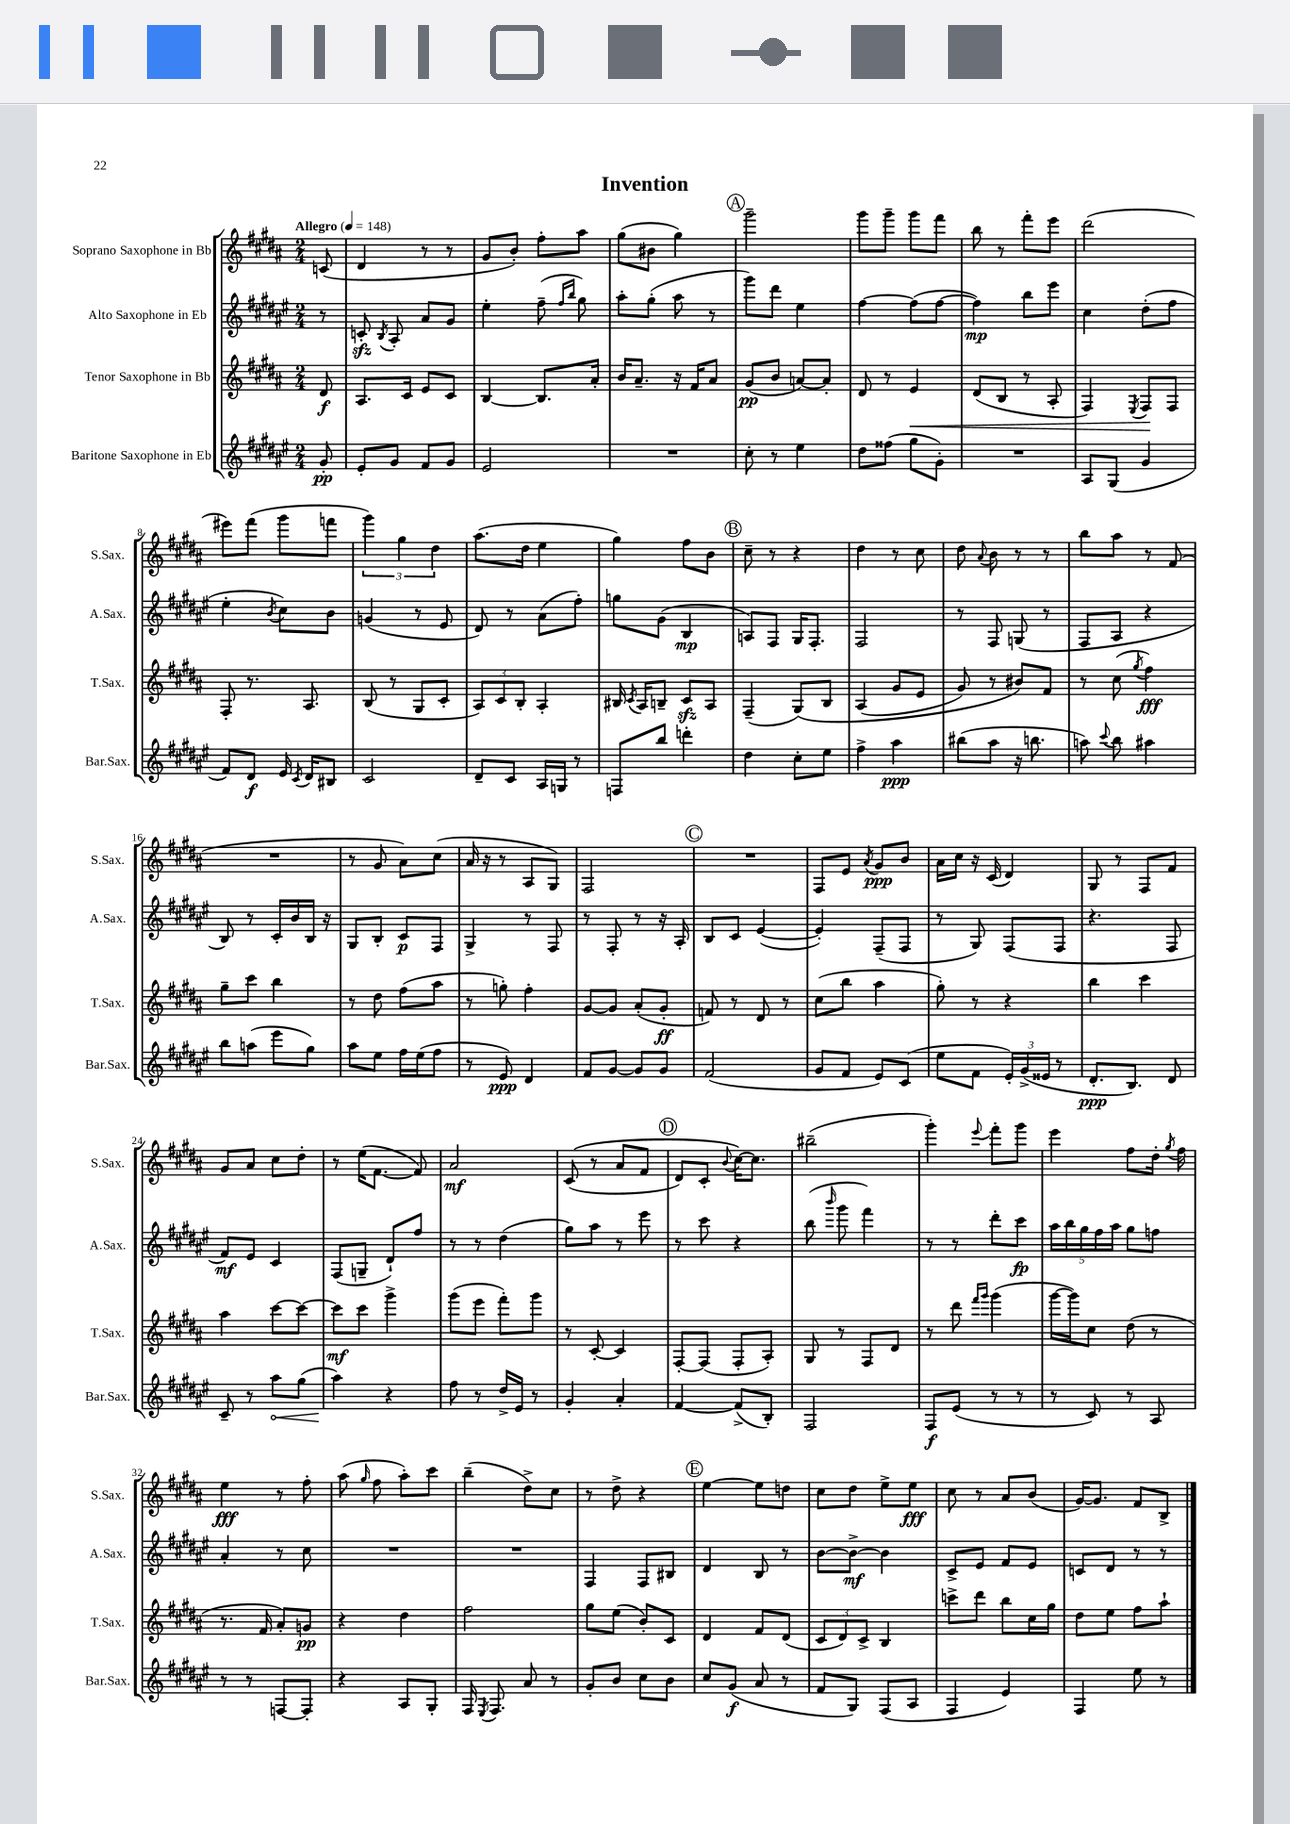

**kern	**dynam	**kern	**dynam	**kern	**dynam	**kern	**dynam
*part4	*part4	*part3	*part3	*part2	*part2	*part1	*part1
*staff4	*staff4	*staff3	*staff3	*staff2	*staff2	*staff1	*staff1
*I"Baritone Saxophone in Eb	*	*I"Tenor Saxophone in Bb	*	*I"Alto Saxophone in Eb	*	*I"Soprano Saxophone in Bb	*
*I'Bar.Sax.	*	*I'T.Sax.	*	*I'A.Sax.	*	*I'S.Sax.	*
*clefG2	*	*clefG2	*	*clefG2	*	*clefG2	*
*k[f#c#g#d#a#e#]	*	*k[f#c#g#d#a#]	*	*k[f#c#g#d#a#e#]	*	*k[f#c#g#d#a#]	*
*M2/4	*	*M2/4	*	*M2/4	*	*M2/4	*
*MM148	*	*MM148	*	*MM148	*	*MM148	*
=	=	=	=	=	=	=	=
!	!	!	!	!	!	!LO:TX:a:B:t=Allegro	!
8g#'/	pp	8d#/	f	8r	.	(8cn/	.
=1	=1	=1	=1	=1	=1	=1	=1
8e#'/L	.	8.A#/L	.	8cnzz'/	.	4d#/	.
.	.	.	.	8qB/	.	.	.
8g#/J	.	.	.	8A#'/	.	.	.
.	.	16c#/Jk	.	.	.	.	.
8f#/L	.	8e/L	.	8a#/L	.	8r	.
8g#/J	.	8c#/J	.	8g#/J	.	8r	.
=2	=2	=2	=2	=2	=2	=2	=2
2e#/	.	[4B/	.	4ee#'\	.	8g#/L	.
.	.	.	.	.	.	8b'/J)	.
.	.	8.B/L]	.	(8ff#~\	.	8ff#'\L	.
.	.	.	.	16qqff#/LL	.	.	.
.	.	.	.	16qqbb/JJ	.	.	.
.	.	.	.	8gg#\)	.	8aa#\J	.
.	.	16a#'/Jk	.	.	.	.	.
=3	=3	=3	=3	=3	=3	=3	=3
2r	.	16b/KL	.	8aa#'\L	.	(8gg#\L	.
.	.	8.a#~/J	.	.	.	.	.
.	.	.	.	(8gg#'\J	.	8b#X\J	.
.	.	16r	.	8aa#\	.	4gg#\)	.
.	.	16f#/KL	.	.	.	.	.
.	.	8a#/J	.	8r	.	.	.
!!LO:REH:place=s1:t=A
=4	=4	=4	=4	=4	=4	=4	=4
8cc#'\	.	(8g#/L	pp	8ggg#\L)	.	2ggg#~\	.
8r	.	8b/J	.	8ddd#\J	.	.	.
4ee#\	.	[8an/L)	.	4ee#\	.	.	.
.	.	8a'/J]	.	.	.	.	.
=5	=5	=5	=5	=5	=5	=5	=5
8dd#\L	.	8d#/	.	[4ff#\	.	8ggg#\L	.
(8ff##X\J	.	8r	.	.	.	8ggg#~\J	.
!	!	!	!LO:HP:b	!	!	!	!
8gg#\L	.	4e/	<	(8ff#\L]	.	8ggg#\L	.
8g#'\J)	.	.	.	[8ff#\J	.	8fff#\J	.
=6	=6	=6	=6	=6	=6	=6	=6
2r	.	(8d#/L	.	4ff#\])	mp	8bb\	.
.	.	8B/J	.	.	.	8r	.
.	.	8r	.	8bb\L	.	8fff#'\L	.
.	.	8A#'/	.	8eee#\J	.	8eee\J	.
=7	=7	=7	=7	=7	=7	=7	=7
8A#/L	.	4F#/)	.	4cc#\	.	(2ddd#\	.
(8G#/J	.	.	.	.	.	.	.
.	.	8qE/	.	.	.	.	.
4g#/	.	8F#/L	.	(8dd#'\L	.	.	.
.	.	8F#/J	[	8ff#\J	.	.	.
!!LO:LB:g=z
=8	=8	=8	=8	=8	=8	=8	=8
8f#/L)	.	8F#'/	.	4ee#'\	.	8eee#X\L)	.
8d#/J	f	8.r	.	.	.	(8fff#\J	.
.	.	.	.	8qb/	.	.	.
16e#/	.	.	.	8cc#\L)	.	8ggg#\L	.
8qc#/	.	.	.	.	.	.	.
16d#/KL	.	8.A#/	.	.	.	.	.
8B#X/J	.	.	.	8b\J	.	8fffn\J	.
=9	=9	=9	=9	=9	=9	=9	=9
2c#/	.	(8B/	.	(4gn/	.	6ggg#\)	.
.	.	8r	.	.	.	.	.
.	.	.	.	.	.	6gg#\	.
.	.	8G#/L	.	8r	.	.	.
.	.	.	.	.	.	6dd#\	.
.	.	8c#'/J	.	8e#/	.	.	.
=10	=10	=10	=10	=10	=10	=10	=10
8d#~/L	.	12A#/L)	.	8d#/)	.	(8.aa#\L	.
.	.	12c#/	.	.	.	.	.
8c#/J	.	.	.	8r	.	.	.
.	.	12B'/J	.	.	.	.	.
.	.	.	.	.	.	16dd#\Jk	.
16A#/LL	.	4A#'/	.	(8a#\L	.	4ee\	.
16Gn/JJ	.	.	.	.	.	.	.
8r	.	.	.	8ff#'\J)	.	.	.
=11	=11	=11	=11	=11	=11	=11	=11
8Fn/L	.	16B#X/	.	8ggn\L	.	4gg#\)	.
.	.	8qc#/	.	.	.	.	.
.	.	16A#/KL	.	.	.	.	.
8bb/J	.	8Bn~/J	.	(8g#\J	.	.	.
4dddn'\	.	8c#zz/L	.	4B/	mp	8ff#\L	.
.	.	8A#/J	.	.	.	8b\J	.
!!LO:REH:place=s1:t=B
=12	=12	=12	=12	=12	=12	=12	=12
4dd#\	.	(4F#~/	.	8An/L)	.	8cc#~\	.
.	.	.	.	8F#/J	.	8r	.
8cc#'\L	.	(8G#/L)	.	16G#/KL	.	4r	.
.	.	.	.	8.F#'/J	.	.	.
8ee#\J	.	8B/J	.	.	.	.	.
=13	=13	=13	=13	=13	=13	=13	=13
4ff#^\	.	(4A#/	.	2F#/	.	4dd#\	.
4aa#\	ppp	8g#/L	.	.	.	8r	.
.	.	8e/J	.	.	.	8cc#\	.
=14	=14	=14	=14	=14	=14	=14	=14
(8bb#X\L	.	8g#/)	.	8r	.	8dd#\	.
.	.	.	.	.	.	8qqa#/	.
8aa#\J	.	8r	.	8F#/	.	8b\	.
16r	.	8b#X/L)	.	(8Gn/	.	8r	.
8.bbn\	.	.	.	.	.	.	.
.	.	8f#/J	.	8r	.	8r	.
=15	=15	=15	=15	=15	=15	=15	=15
8aan\)	.	8r	.	8F#/L	.	8bb\L	.
8qqccc#/	.	.	.	.	.	.	.
8bb\	.	(8cc#\	.	8A#/J	.	8aa#\J	.
.	.	8qgg#/	.	.	.	.	.
4aa#X\	.	4ff#\)	fff	4r	.	8r	.
.	.	.	.	.	.	(8f#/	.
!!LO:LB:g=z
=16	=16	=16	=16	=16	=16	=16	=16
8bb\L	.	8gg#~\L	.	8B/)	.	2r	.
(8aan\J	.	8ccc#\J	.	8r	.	.	.
8eee#\L	.	4bb\	.	16c#'/LL	.	.	.
.	.	.	.	16b/	.	.	.
8gg#\J)	.	.	.	16B/JJ	.	.	.
.	.	.	.	16r	.	.	.
=17	=17	=17	=17	=17	=17	=17	=17
8aa#\L	.	8r	.	8G#/L	.	8r	.
8ee#\J	.	8dd#\	.	8B'/J	.	8g#/	.
16ff#\LL	.	(8ff#\L	.	8c#/L	p	8a#\L)	.
(16ee#\J	.	.	.	.	.	.	.
8ff#\J	.	8aa#\J	.	8F#/J	.	(8cc#\J	.
=18	=18	=18	=18	=18	=18	=18	=18
8r	.	8r	.	4G#^/	.	16a#/	.
.	.	.	.	.	.	16r	.
8e#/)	ppp	8ggn'\)	.	.	.	8r	.
4d#/	.	4ff#'\	.	8r	.	8A#/L	.
.	.	.	.	8F#/	.	8G#/J)	.
=19	=19	=19	=19	=19	=19	=19	=19
8f#/L	.	[8g#/L	.	8r	.	2F#/	.
[8g#/J	.	8g#/J]	.	8F#'/	.	.	.
8g#/L]	.	(8a#'/L	.	8r	.	.	.
8g#/J	.	8g#'/J	ff	16r	.	.	.
.	.	.	.	16A#'/	.	.	.
!!LO:REH:place=s1:t=C
=20	=20	=20	=20	=20	=20	=20	=20
(2f#/	.	8fn/)	.	8B/L	.	2r	.
.	.	8r	.	8c#/J	.	.	.
.	.	8d#/	.	([4e#/	.	.	.
.	.	8r	.	.	.	.	.
=21	=21	=21	=21	=21	=21	=21	=21
8g#/L	.	(8cc#\L	.	4e#'/])	.	8F#/L	.
8f#/J	.	8bb\J	.	.	.	8e/J	.
.	.	.	.	.	.	8qa#/	.
8e#/L)	.	4aa#\	.	(8F#~/L	.	8g#/L	ppp
(8c#/J	.	.	.	8F#/J	.	8b/J	.
=22	=22	=22	=22	=22	=22	=22	=22
8ee#\L	.	8gg#'\)	.	8r	.	16a#\LL	.
.	.	.	.	.	.	16cc#\JJ	.
8f#\J	.	8r	.	8G#/)	.	16r	.
.	.	.	.	.	.	(16c#/	.
24e#'/LL)	.	4r	.	(8F#/L	.	4d#/)	.
(24g#^/	.	.	.	.	.	.	.
24e##X/JJ	.	.	.	.	.	.	.
8r	.	.	.	8F#/J	.	.	.
=23	=23	=23	=23	=23	=23	=23	=23
8.d#'/L	ppp	4bb\	.	4.r	.	8G#/	.
.	.	.	.	.	.	8r	.
8.B/J)	.	.	.	.	.	.	.
.	.	4ccc#\	.	.	.	8F#/L	.
8d#/	.	.	.	8F#/	.	8f#/J	.
!!LO:LB:g=z
=24	=24	=24	=24	=24	=24	=24	=24
8c#~/	.	4aa#\	.	8f#/L)	mf	8g#/L	.
8r	.	.	.	8e#/J	.	8a#/J	.
!	!LO:HP:b	!	!	!	!	!	!
8aa#\L	<	[8ccc#\L	.	4c#/	.	8cc#\L	.
(8gg#\J	.	8ccc#\J_	.	.	.	8dd#'\J	.
=25	=25	=25	=25	=25	=25	=25	=25
4aa#\)	.	8ccc#\L]	mf	(8F#/L	.	8r	.
.	.	8ccc#\J	.	8Gn~/J	.	(16ee\KL	.
.	.	.	.	.	.	[8.f#\J	.
4r	[	4ggg#^\	.	8d#`/L)	.	.	.
.	.	.	.	8ff#/J	.	8f#/])	.
=26	=26	=26	=26	=26	=26	=26	=26
8ff#\	.	(8ggg#\L	.	8r	.	2a#/	mf
8r	.	8eee\J	.	8r	.	.	.
16dd#^/LL	.	8fff#'\L)	.	(4dd#\	.	.	.
16e#/JJ	.	.	.	.	.	.	.
8r	.	8ggg#\J	.	.	.	.	.
=27	=27	=27	=27	=27	=27	=27	=27
4g#'/	.	8r	.	8gg#\L)	.	((8c#/	.
.	.	[8c#'/	.	8aa#\J	.	8r	.
4a#'/	.	4c#/]	.	8r	.	8a#/L	.
.	.	.	.	8eee#\	.	8f#/J	.
!!LO:REH:place=s1:t=D
=28	=28	=28	=28	=28	=28	=28	=28
[4f#/	.	[8F#'/L	.	8r	.	8d#/L)	.
.	.	(8F#/J]	.	8ccc#\	.	8c#'/J	.
.	.	.	.	.	.	8qqb/	.
(8f#^/L]	.	8F#'/L	.	4r	.	[16cc#\KL)	.
.	.	.	.	.	.	8.cc#\J]	.
8B'/J)	.	8A#'/J)	.	.	.	.	.
=29	=29	=29	=29	=29	=29	=29	=29
2F#/	.	8G#/	.	(8bb\	.	(2bb#X~\	.
.	.	.	.	16qqbbb/	.	.	.
.	.	8r	.	8ggg#\	.	.	.
.	.	8F#/L	.	4fff#\)	.	.	.
.	.	8d#/J	.	.	.	.	.
=30	=30	=30	=30	=30	=30	=30	=30
8F#/L	f	8r	.	8r	.	4ggg#'\)	.
(8e#/J	.	8ddd#\	.	8r	.	.	.
.	.	16qqfff#/LL	.	.	.	.	.
.	.	16qqggg#/JJ	.	.	.	8qqeee/	.
8r	.	(4ggg#\	.	8ddd#'\L	.	8fff#'\L	.
8r	.	.	.	8ccc#\J	fp	8ggg#\J	.
=31	=31	=31	=31	=31	=31	=31	=31
8r	.	[16ggg#\LL	.	20aa#\LL	.	4eee\	.
.	.	.	.	20bb\	.	.	.
.	.	16ggg#\J])	.	.	.	.	.
.	.	.	.	20gg#\	.	.	.
8c#/)	.	8cc#\J	.	.	.	.	.
.	.	.	.	20ff#\	.	.	.
.	.	.	.	20aa#\JJ	.	.	.
8r	.	(8dd#\	.	8gg#\L	.	8ff#\L	.
8A#/	.	8r	.	8ffn\J	.	16dd#'\Jk	.
.	.	.	.	.	.	8qgg#/	.
.	.	.	.	.	.	16ff#\	.
!!LO:LB:g=z
=32	=32	=32	=32	=32	=32	=32	=32
8r	.	8.r	.	4a#'/	.	4ee\	fff
8r	.	.	.	.	.	.	.
.	.	16f#/	.	.	.	.	.
[8Fn/L	.	8a#'/L)	.	8r	.	8r	.
8F'/J]	.	8gn/J	pp	8cc#\	.	8ff#'\	.
=33	=33	=33	=33	=33	=33	=33	=33
4r	.	4r	.	2r	.	(8aa#\	.
.	.	.	.	.	.	16qqgg#/	.
.	.	.	.	.	.	8ff#\	.
8A#/L	.	4dd#\	.	.	.	8aa#'\L)	.
8G#'/J	.	.	.	.	.	8ccc#\J	.
=34	=34	=34	=34	=34	=34	=34	=34
16F#/	.	2ff#\	.	2r	.	(4bb~\	.
8qE#/	.	.	.	.	.	.	.
8.F#/	.	.	.	.	.	.	.
8a#/	.	.	.	.	.	8dd#^\L)	.
8r	.	.	.	.	.	8cc#\J	.
=35	=35	=35	=35	=35	=35	=35	=35
8g#'/L	.	8gg#\L	.	4F#/	.	8r	.
8b/J	.	(8ee\J	.	.	.	8dd#^\	.
8cc#\L	.	8b'/L)	.	8F#/L	.	4r	.
8b\J	.	8c#/J	.	8B#X/J	.	.	.
!!LO:REH:place=s1:t=E
=36	=36	=36	=36	=36	=36	=36	=36
8cc#/L	.	4d#/	.	4d#/	.	[4ee\	.
(8g#/J	f	.	.	.	.	.	.
8a#/	.	8f#/L	.	8B/	.	8ee\L]	.
8r	.	(8d#/J	.	8r	.	8ddn\J	.
=37	=37	=37	=37	=37	=37	=37	=37
8f#/L	.	12c#/L	.	[8b\L	.	8cc#\L	.
.	.	12d#/)	.	.	.	.	.
8G#/J)	.	.	.	8b^\J_	mf	8dd#\J	.
.	.	12c#^/J	.	.	.	.	.
(8F#/L	.	4B/	.	4b\]	.	8ee^\L	.
8A#/J	.	.	.	.	.	8ee\J	fff
=38	=38	=38	=38	=38	=38	=38	=38
4F#/	.	8cccn^\L	.	8c#^/L	.	8cc#\	.
.	.	8ddd#\J	.	8e#/J	.	8r	.
4e#/)	.	8bb\L	.	8f#/L	.	8a#/L	.
.	.	16cc#\L	.	8e#/J	.	(8b/J	.
.	.	16gg#\JJ	.	.	.	.	.
=39	=39	=39	=39	=39	=39	=39	=39
4F#/	.	8dd#\L	.	8cn/L	.	[16g#/KL)	.
.	.	.	.	.	.	8.g#/J]	.
.	.	8ee\J	.	8d#/J	.	.	.
8ee#\	.	8ff#\L	.	8r	.	8f#/L	.
8r	.	8aa#`\J	.	8r	.	8B^/J	.
==	==	==	==	==	==	==	==
*-	*-	*-	*-	*-	*-	*-	*-
